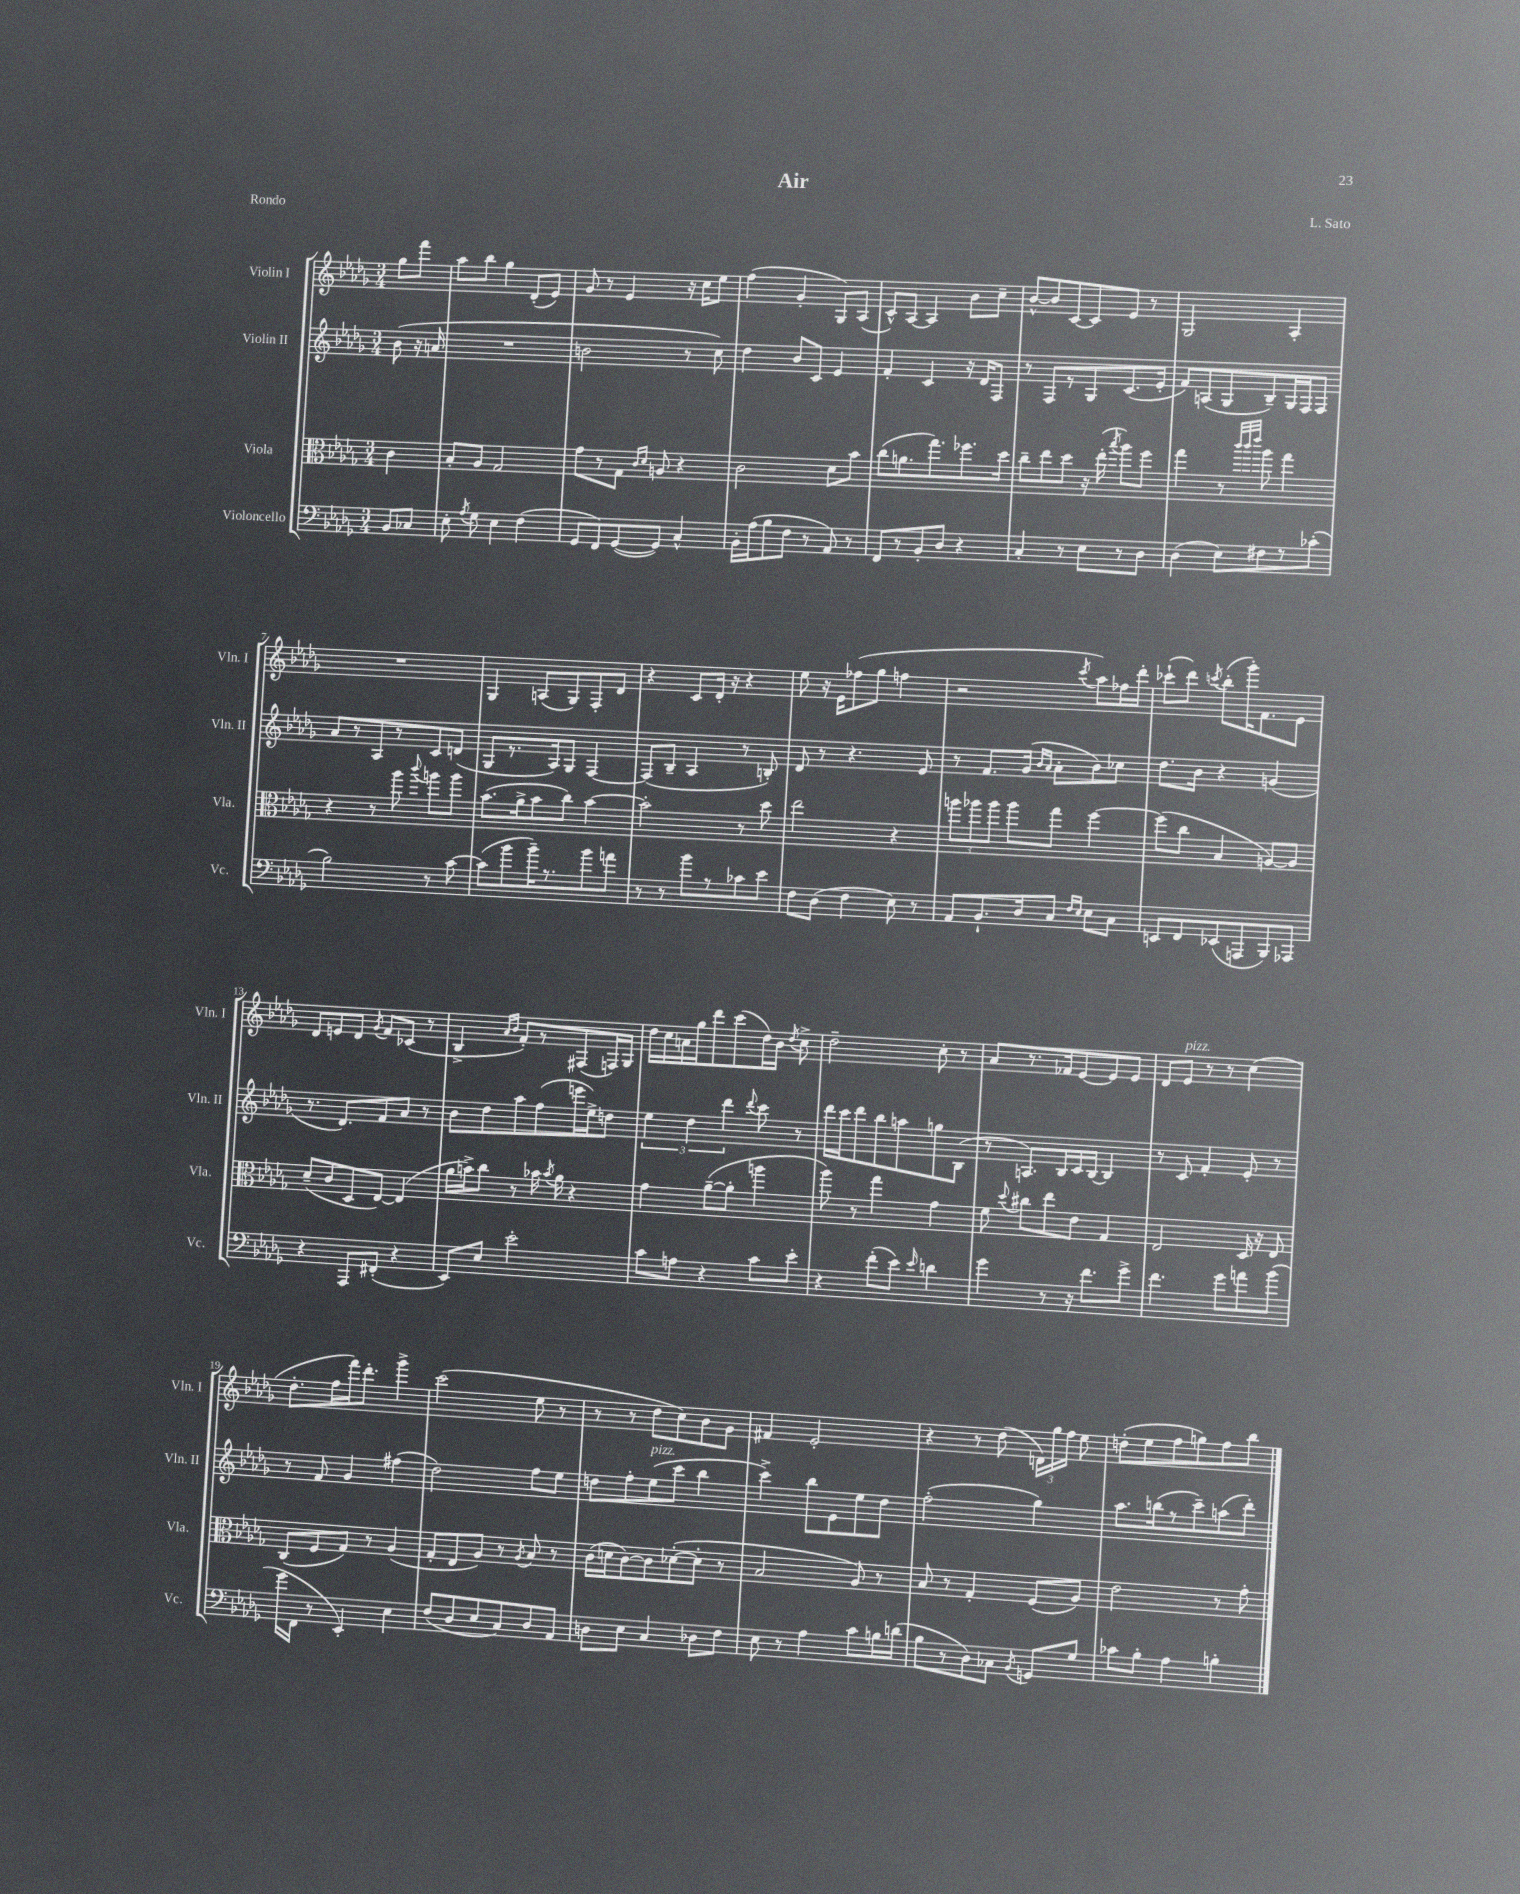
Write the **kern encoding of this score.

**kern	**kern	**kern	**kern
*staff4	*staff3	*staff2	*staff1
*clefF4	*clefC3	*clefG2	*clefG2
*k[b-e-a-d-g-]	*k[b-e-a-d-g-]	*k[b-e-a-d-g-]	*k[b-e-a-d-g-]
*M3/4	*M3/4	*M3/4	*M3/4
8BB-/L	4c\	(8b-\	8gg-\L
8C-/J	.	16r	8fff\J
.	.	16a/	.
=	=	=	=
8E-'\	8B-'/L	2.r	8aa-\L
8qA-/	.	.	.
8G-\	8A-/J	.	8bb-\J
4E-\	2G-/	.	4gg-\
(4F\	.	.	(8d-'/L
.	.	.	8e-/J)
=	=	=	=
8GG-/L	8g-\L	2b\	8g-/
8FF/)	8r	.	8r
([8GG-/	8G-\J	.	4e-/
.	16qqc/LL	.	.
.	16qqd-/JJ	.	.
8GG-/]J)	8A/	.	.
4C^^/	4r	8r	16r
.	.	.	16cc\LK
.	.	8cc\)	8ee-\J
=	=	=	=
16BB-'\LL	2c\	4dd-\	(4ff\
(16A-\J	.	.	.
8B-\	.	.	.
8F\J	.	8b-/L	4g-'/
8r	.	8c/J	.
8AA-/)	8d-\L	4e-/	8G-/L)
8r	8b-\J	.	(8A-/J
=	=	=	=
8FF/L	(8cc\L	4f'/	8c^^/L)
8r	8.a\	.	[8A-/J
8BB-'/	.	4c/	4A-/]
.	8.gg-\)	.	.
8D-/J	.	.	.
4r	8.ff-\	16r	8b-\L
.	.	16d-/LK	.
.	.	8F/J	8cc~\J
.	16dd-\Jk	.	.
=	=	=	=
4C'/	8cc~\L	8r	[8b-^^/L
.	8ee-\	8F/L	8b-/]
8r	8dd-\J	8r	[8c/
8E-\L	16r	8G-/	8c/]
.	(16ee-'\	.	.
.	8qbb-/	.	.
8r	8aa-\L)	(8.c/	8e-/J
8D-\J	8ff\J	.	8r
.	.	16e-'/Jk	.
=	=	=	=
(4D-\	4gg-\	8f/L)	2G-/
.	.	(8A/	.
8E-\L)	8r	8G-/	.
.	32qqccc/LLL	.	.
.	32qqccc/	.	.
.	32qqeee-/JJJ	.	.
8F#\	8aa-\	8B-~/)	.
8r	4gg-\	16G-/L	4A-'/
.	.	16F/J	.
(8c-'\J	.	8F/J	.
=	=	=	=
2B-\)	4r	8a-/L	2.r
.	.	8r	.
.	8r	8A-/	.
.	8aa-\	8r	.
.	8qqccc/	.	.
8r	8aa\L	8c/	.
[8c\	8aa\J	(8d/J	.
=	=	=	=
(8c\]L	(8.b-\L	8G-/L	4G-/
8b-\	.	8.r	.
.	16a-^\k	.	.
16b-~\K)	8b-\	.	(8A/L
8.r	.	16A-/k)	.
.	8cc\J)	8G-/J	8G-/)
8b-\	[4b-\	[4F/	8F'/
8a\J	.	.	8d-/J
=	=	=	=
8r	2b-'\]	(8F/]L	4r
8r	.	8B-~/J	.
8b-\L	.	4A-/	8c/L
8r	.	.	16d-'/Jk
.	.	.	16r
8c-\	8r	8r	4r
8e-\J	8dd-\	8B'/)	.
=	=	=	=
8F\L	2ee-\	8d-/	8ee-\
(8D-\J	.	8r	16r
.	.	.	16e-\LK
4F\	.	4.r	(8ff-\
.	.	.	8gg-\J
8E-\)	4r	.	4ff\
8r	.	8e-/	.
=	=	=	=
8AA-/L	12aa\L	8r	2r
.	12aa-\	.	.
8.BB-`/	.	8.f/L	.
.	12aa-\J	.	.
.	8aa-\L	.	.
16D-/k	.	(16g-/Jk	.
.	.	16qqb-/LL	.
.	.	16qqa-/JJ	.
8C/J	8gg-\J	8a-'\L	.
16qqF/LL	.	.	.
16qqE-/JJ	.	.	8qccc/
8E-\L	[4ff\	8b-\)	8aa-\L)
8C\J	.	8cc-\J	16ff-\L
.	.	.	16ddd-'\JJ
=	=	=	=
8EE/L	(8ff\]L	8.dd-\L	(8ccc-`\L
8FF/	8cc\J	.	8ddd-\J)
.	.	16b-\Jk	.
.	.	.	8qccc/
(8EE-/	4B-/	4r	(8bb-'\L
8AAA/	.	.	16ggg-'\K)
.	.	.	8.f\
8BBB-/)	[8A/L)	(4g/	.
8AAA-/J	8A/]J	.	8e-\J
=	=	=	=
4r	(8d-~/L	8.r	8d-/L
.	8c/	.	8e/
.	.	8.d-/L)	.
8AAA-/L	8D-/	.	8d-/J
.	.	.	8qg-/
(8FF#'/J	[8E-/J)	8f/	8f/L
4r	(4E-/]	8a-/J	(8c-/J
.	.	8r	8r
=	=	=	=
8EE-/L)	16a-\LL	8b-\L	4B-^/
.	16b^\J)	.	.
8E-/J	8cc\J	8dd-\	.
.	.	.	16qqa-/LL
.	.	.	16qqb-/JJ
2e-'\	8r	8aa-\	8f'/L)
.	16b-\	(8ff\	8r
.	8qb-/	.	.
.	16a-\	.	.
.	4r	16eee\L	(8F#/
.	.	16ee-^\J)	.
.	.	8dd\J	16F/L)
.	.	.	16G-/JJ
=	=	=	=
8c\L	4g-\	6ee-\	16dd-\LL
.	.	.	16cc\
8A\J	.	.	16a\
.	.	6dd-\	.
.	.	.	16gg-\J
4r	([8a-~\L	.	8ddd-\
.	.	6ddd-\	.
.	8a-'\]J	.	(8ccc\
.	.	8qqddd-/	.
8c\L	4aa\	8ccc\	16dd-\L)
.	.	.	16b-\JJ
.	.	.	8qdd-/
8e-'\J	.	8r	8cc^\
=	=	=	=
4r	8aa-\)	16ddd-\LL	2dd-~\
.	.	16ccc\J	.
.	8r	8ddd-\	.
(8f'\L	4gg-\	8bb-\	.
8e-\J)	.	8aa\	.
16qqe-/	.	.	.
4d\	4g-\	8gg\	8cc'\
.	.	(8B-\J	8r
=	=	=	=
4g-\	8f\	8r	8a-/L
.	8qqdd-/	.	.
.	8cc#\L	8.A/L)	8.r
8r	8ee-\	.	.
.	.	16B-/L	16f-/k
16r	8e-\J	16c/	[8e-/
8.f\L	.	[16B-/JJ	.
.	4G-/	4B-/]	8e-/]
8g-^\J	.	.	8e-/J
=	=	=	=
4.f\	2E-/	8r	8d-/L
.	.	8c/	8e-/J
.	.	4f'/	8r
8g-\L	.	.	8r
8a\	16D-/	8e-'/	(4cc\
.	16r	.	.
(8b-\J	8E-/	8r	.
=	=	=	=
16g-\LL	(8C/L	8r	8.dd-'\L
16FF\JJ	.	.	.
8r	8F/	8f/	.
.	.	.	16ff\L
4EE-'/)	8G-/J)	4g-/	16fff\J)
.	.	.	8.ddd-'\J
.	8r	.	.
4E-\	(4A-/	(4ff#\	4ggg-^\
=	=	=	=
(8F/L	8G-'/L	2dd-\)	(2ccc\
8D-/	8E-/	.	.
8E-/	8A-/J)	.	.
8C/)	8r	.	.
.	8qA-/	.	.
8D-/	8B-/	8ff\L	8ee-\
8AA-/J	8r	8ee-\J	8r
=	=	=	=
8D\L	(16c\LL	8dd\L	8r
.	16d\J	.	.
8E-\J	[8c\)	8ff'\	8r
4C/	8c\]	(8ee-\	8dd-\L
.	([8d-'\	8ccc\J	8cc\)
8D-\L	8d-'\]J	4bb-\	8b-\
8F\J	8r	.	8g-\J
=	=	=	=
8E-\	2B-/	4ccc^\)	4f#/
8r	.	.	.
4A-\	.	8bb-\L	2e-'/
.	.	8e-\	.
8c\L	8A-/)	8ee-\	.
16B\L	8r	8dd-\J	.
(16d\JJ	.	.	.
=	=	=	=
8B-\L	8B-/	(2ff'\	4r
8r	8r	.	.
8D-\)	4G-'/	.	8r
8C-\J	.	.	(8dd-\
8qBB-/	.	.	.
8GG/L	(8F/L	4gg-\)	24d\LL)
.	.	.	24gg-\
.	.	.	24ff\JJ
8G-/J	8A-/J)	.	8ee-\
=	=	=	=
8c-\L	2e-\	8.aa-\L	(8dd'\L
8B-'\J	.	.	8ee-\
.	.	(16bb\k	.
4A-\	.	8r	8ff\
.	.	8ccc~\)	8gg\)
4B'\	8r	(8aa\	8ff\
.	8g-'\	8ddd-'\J)	8bb-\J
==	==	==	==
*-	*-	*-	*-
